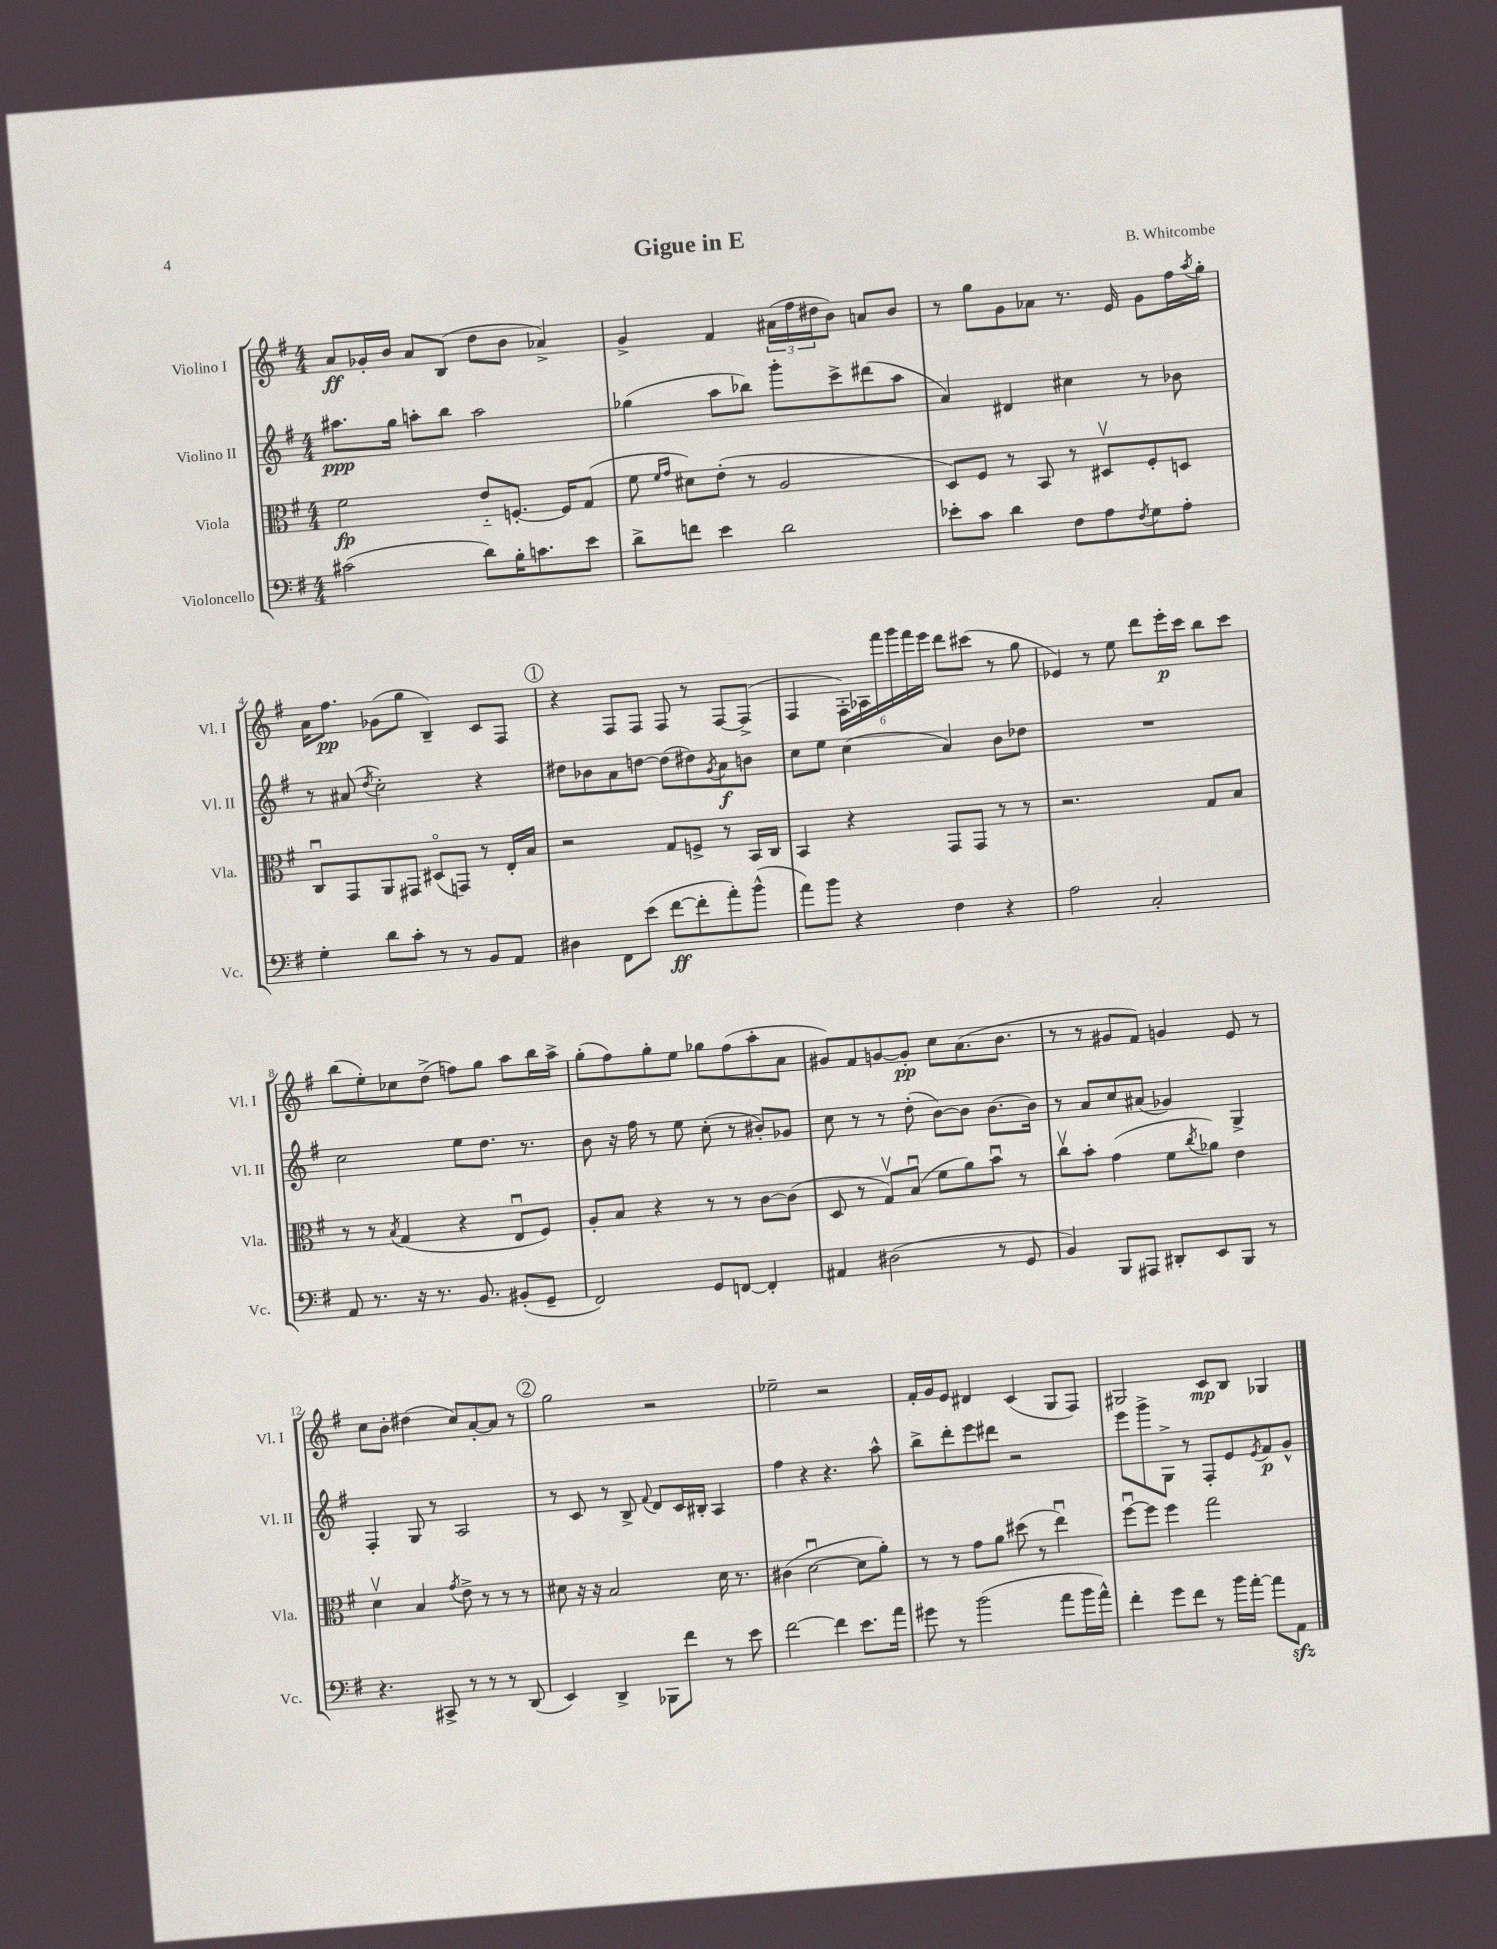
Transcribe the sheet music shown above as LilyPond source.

\header { title = "Gigue in E" composer = "B. Whitcombe" }
<<
\new StaffGroup <<
\new Staff = "s0" \with { instrumentName = "Violino I" shortInstrumentName = "Vl. I" } {
    \clef treble \key g \major \numericTimeSignature \time 4/4
    a'8\ff ges'16-. b'16 a'8 b8( d''8 b'8 aes'4->) |
    g'4-> fis'4 \tuplet 3/2 { ais'16( fis''16 dis''16 } b'8) a'8 b'8 |
    r8 g''8 g'8 aes'8 r8. e'16 g'8 fis''16 \acciaccatura { a''8 } g''16-. |
    a'16 fis''8.\pp ges'8( g''8 b4--) c'8 fis8 |
    \mark \markup { \circle "1" } r4 fis8 fis8 fis8 r8 fis8~ fis8->( |
    fis4 \tuplet 6/4 { fis16-.) aes16 fis'''16 g'''16 fis'''16 e'''16 } d'''8 cis'''8( r8 g''8 |
    ees'4) r8 e''8 d'''8 e'''16-.\p c'''16 b''8 c'''8 |
    b''8( e''8-.) ces''8 d''8->( f''8) g''8 a''8 b''16 a''16-> |
    g''8-.( fis''8) g''8-. e''8 ges''8 fis''8( a''8-. a'8 |
    gis'8) fis'8 g'8~ g'8-.\pp c''8 a'8.( b'8. |
    r8 r8 gis'8 fis'8) g'4 e'8 r8 |
    c''8 b'8-. dis''4( c''8) a'8~-. a'8 r8 |
    \mark \markup { \circle "2" } g''2 r2 |
    ees''2-- r2 |
    fis'16-. g'16 e'8 dis'4 c'4( g8 fis8) |
    gis2 c'8\mp b8 ges4 \bar "|." |
}
\new Staff = "s1" \with { instrumentName = "Violino II" shortInstrumentName = "Vl. II" } {
    \clef treble \key g \major \numericTimeSignature \time 4/4
    ais''8.\ppp g''16 a''8-. b''8 a''2 |
    ges''4( a''8 bes''8) g'''8-. c'''8-> dis'''8( a''8 |
    a'4) dis'4 cis''4 r8 bes'8 |
    r8 ais'8( \acciaccatura { d''8 } c''2-.) r4 |
    \mark \markup { \circle "1" } dis''8 bes'8 a'8 d''8~ d''8( dis''8) \acciaccatura { g'8 } a'8\f b'8 |
    c''8 e''8 c''4( a'4) b'8 des''8 |
    R1 |
    c''2 e''8 d''8. r8. |
    b'8 r16 fis''16 r8 e''8 c''8-.( r8 bis'8-.) ges'8 |
    c''8 r8 r8 d''8-.( b'8~) b'8 b'8.~ b'16 |
    r8 a'8 c''8 ais'8( ges'4) g4-> |
    fis4-. g8 r8 a2 |
    \mark \markup { \circle "2" } r8 c'8 r8 b8-> \appoggiatura { fis'8 } d'8 c'16 bis16-. a4 |
    fis''4 r4 r4. a''8-^ |
    b''8-> d'''8-. e'''8 dis'''8 r2 |
    e'''8 g'''8-> g8-> r8 fis8-. e'8 \acciaccatura { e'8 } fis'8\p g'8-^ \bar "|." |
}
\new Staff = "s2" \with { instrumentName = "Viola" shortInstrumentName = "Vla." } {
    \clef alto \key g \major \numericTimeSignature \time 4/4
    fis'2\fp e'8-_ f8.~-. f16 g8( |
    fis'8 \grace { fis'16 g'16 } dis'8) e'8-.( r8 a2 |
    d8) fis8 r8 b,8 r8 dis8\upbow fis8-. d8 |
    c8\downbow g,8 a,8 gis,8 dis8\flageolet( g,8) r8 e16-. b16 |
    \mark \markup { \circle "1" } r2 g8 f8-> r8 b,16 c16 |
    b,4 r4 g,8 g,8 r8 r8 |
    r2. g8 b8 |
    r8 r8 \acciaccatura { b8 } g4( r4 e8\downbow fis8) |
    a8-. b8 r4 r8 r8 c'8~ c'8( |
    d8 r8 g8\upbow) b8\downbow( fis'8 a'8) b'8\downbow r8 |
    c''8\upbow b'8-. g'4( fis'8 \acciaccatura { c''8 } aes'8) e'4 |
    d'4\upbow b4 \acciaccatura { g'8 } e'8-> r8 r8 r8 |
    \mark \markup { \circle "2" } dis'8 r16 r16 b2 dis'16 r8. |
    cis'4( d'2~\downbow d'8 a'8-.) |
    r8 r8 g'8 a'8 dis''8( r8 e''4\downbow) |
    fis''8~\downbow fis''8 fis''4 g''2 \bar "|." |
}
\new Staff = "s3" \with { instrumentName = "Violoncello" shortInstrumentName = "Vc." } {
    \clef bass \key g \major \numericTimeSignature \time 4/4
    cis'2( d'8) b16-. c'8. e'8 |
    d'8-> f'8 e'4 d'2 |
    ees'8-. c'8 d'4 fis8 a8 \acciaccatura { fis8 } g8 a8-. |
    g4-. d'8 c'8-. r8 r8 b,8 a,8 |
    \mark \markup { \circle "1" } dis4 fis,8 e'8( fis'8~\ff fis'8-. a'8-.) b'8-^( |
    a'8) b'8 r4 fis4 r4 |
    a2 c2-. |
    a,8 r8. r16 r8. b,8. bis,8-.( g,8-- |
    fis,2) g,8 f,8~ f,4-. |
    ais,4 dis2( r8 g,8 |
    b,4) b,,8 ais,,8 dis,8-. e,8 b,,8 r8 |
    r4. cis,8-> r8 r8 r8 d,8( |
    \mark \markup { \circle "2" } e,4) d,4-> bes,,8 fis'8 r8 e'8 |
    fis'2~ fis'4 e'8. a'16 |
    gis'8 r8 b'2( a'8 b'16 a'16-^) |
    fis'4-. g'8 fis'8 r8 b'16 a'16~-. a'8 a,8\sfz \bar "|." |
}
>>
>>
